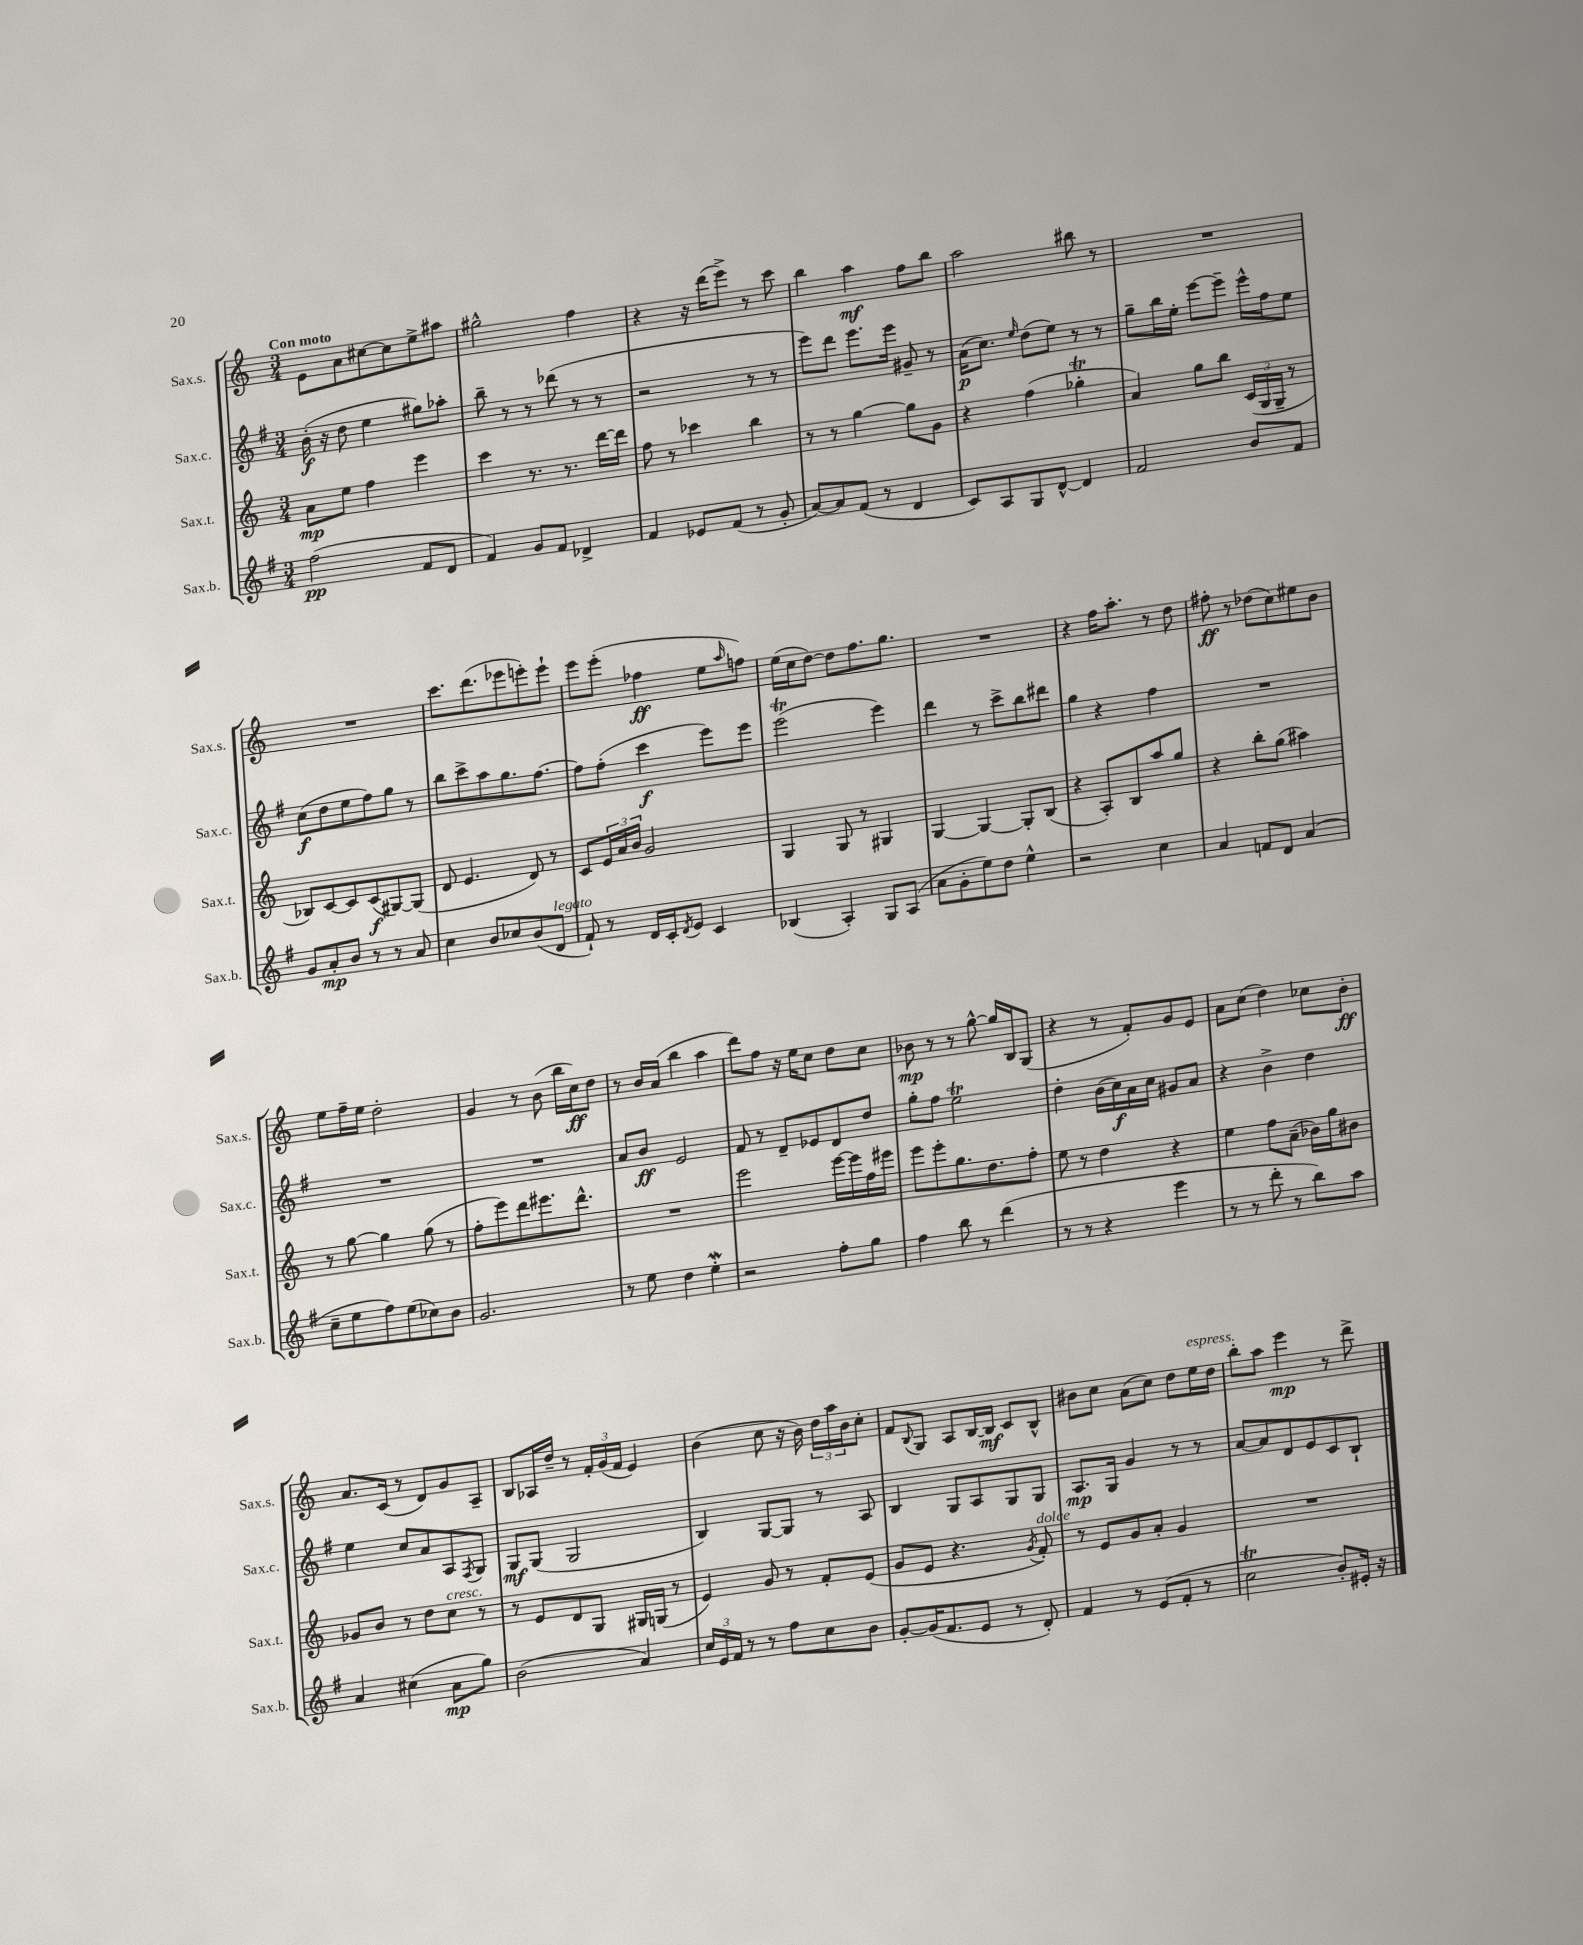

**kern	**kern	**kern	**kern
*staff4	*staff3	*staff2	*staff1
*clefG2	*clefG2	*clefG2	*clefG2
*k[f#]	*k[]	*k[f#]	*k[]
*M3/4	*M3/4	*M3/4	*M3/4
(2ff#	8a	(16b'	8e
.	.	16r	.
.	8ee	8dd	8a
.	4ff	4ee	[8cc#
.	.	.	8cc#]
8f#	4eee	8gg#)	8ee^
8d	.	8aa-'	8aa#
=	=	=	=
4f#)	4ccc	8bb~	2gg#^^
.	.	8r	.
8g	8.r	8r	.
8f#	.	(8ddd-	.
.	8.r	.	.
4d-^	.	8r	4ff
.	[16ddd	8r	.
.	16ddd]	.	.
=	=	=	=
4f#	8ff	2r	4r
.	8r	.	.
8e-	4ccc-	.	16r
.	.	.	(16ddd
(8f#	.	.	8eee^)
8r	4bb	8r	8r
8g'	.	8r	8ccc
=	=	=	=
[8a)	8r	8eee)	4bb
8a]	8r	8ddd	.
(8f#	[4gg	8.eee	4aa
8r	.	.	.
.	.	16eee	.
4d	8gg]	8g#~	8ff
.	8g	8r	8bb
=	=	=	=
8c)	4r	(16a	2aa
.	.	8.cc)	.
8A	.	.	.
.	.	16qqee	.
8G	(4ff	(8dd	.
[8d^^	.	8ee)	.
4d]	4gg-'	8r	8bb#
.	.	8r	8r
=	=	=	=
2f#	4a)	8gg~	2.r
.	.	16bb	.
.	.	16ee'	.
.	8gg	[8eee	.
.	8bb	8eee~]	.
8b	(24c	16eee^^	.
.	24G	.	.
.	.	16ff#	.
.	24G~	.	.
8f#	8r	8ee	.
=	=	=	=
8g	8B-)	(8cc	2.r
8a'	[8c	8dd	.
8b	8c]	8ee	.
8r	(8c	8ff#)	.
8r	[8G#)	8gg	.
8a	(8G#]	8r	.
=	=	=	=
4cc	8d	8bb	8.ccc
.	4.e	8ccc^	.
.	.	.	(8.ddd
8b	.	8aa	.
8cc-	.	8.gg	8eee-
(8b	8d)	.	8eee')
.	.	[8.ff#	.
8d	8r	.	8eee`
=	=	=	=
8f#`)	8c	8ff#]	8eee
8r	24e	(8ff#'	(8eee'
.	24a	.	.
.	24b	.	.
16d	2g	4ccc	4ff-
16c'	.	.	.
8qd	.	.	.
8e	.	.	.
4c	.	8eee)	8ee
.	.	.	16qqaa
.	.	8eee	8ff)
=	=	=	=
(4B-	4G	(2eee	(16ee
.	.	.	16cc
.	.	.	[8dd)
4A')	8G	.	8dd]
.	8r	.	8.ff
8G	4G#	4eee)	.
.	.	.	8.gg
(8A	.	.	.
=	=	=	=
8a	[4G	4ddd	2.r
8g'	.	.	.
8ee)	4G_	8r	.
8dd	.	8ccc^	.
4ee^^	8G']	8bb	.
.	(8B	8ddd#	.
=	=	=	=
2r	4r	4gg	4r
.	8A')	4r	16ff
.	.	.	8.aa'
.	8B	.	.
4cc	8aa	4ff#	8r
.	8gg	.	8dd
=	=	=	=
4a	4r	2.r	8ff#'
.	.	.	8r
8f	8bb'	.	(8dd-
8d	(8gg	.	8cc)
(4a	4aa#)	.	8ee#
.	.	.	8b
=	=	=	=
8cc~	8r	2.r	8ee
8ee	[8gg	.	16ff~
.	.	.	16ee
8ff#)	4gg]	.	2dd'
(8ee	.	.	.
8cc-)	(8gg	.	.
8b	8r	.	.
=	=	=	=
2.g	8ff'	2.r	4g
.	8eee)	.	.
.	8ddd	.	8r
.	8.eee#	.	(8b
.	.	.	16bb
.	8.ddd^^	.	16cc)
.	.	.	8dd
=	=	=	=
8r	2.r	8a	8r
8ee	.	8b	16b
.	.	.	(16a
4dd	.	2e	4bb
4ee'	.	.	4aa
=	=	=	=
2r	2eee	8f#	8ddd)
.	.	8r	8ff
.	.	8d~	16r
.	.	.	16ee
.	.	8e-	8cc
8ff#'	[16eee	8d	8dd
.	16eee]	.	.
8gg	16ff	8dd	8cc
.	16eee#	.	.
=	=	=	=
4ff#	8eee	8gg'	8b-
.	8eee'	8ff#	8r
8bb	8.gg	2ee	8r
8r	.	.	[8gg^^
.	8.dd	.	.
(4ddd	.	.	16gg]
.	.	.	16B
.	8ff'	.	(8G
=	=	=	=
8r	8ee	4dd'	4r
8r	8r	.	.
4r	4dd	(16b	8r
.	.	16cc)	.
.	.	16a	8f')
.	.	16cc	.
4eee	4r	8g#	8g
.	.	8a	8e
=	=	=	=
8r	4ee	4r	8a
8r	.	.	(8cc
8ddd'	8ff	4b^	4dd)
8r	(8a~	.	.
8bb)	16b-)	4dd	8cc-
.	16gg	.	.
8aa	8b#	.	8b'
=	=	=	=
4a	8g-	4ee	8.a
.	8b	.	.
.	.	.	(16c
(4cc#	8r	8cc	8r
.	8dd	8a	8d)
8a	8cc	8A	8g
.	.	8qF#	.
8gg)	8r	8G	8A~
=	=	=	=
(2b	8r	8G	8B
.	8e	(8G	16A-
.	.	.	16dd~
.	8d	2G	8r
.	8G	.	24f'
.	.	.	(24g
.	.	.	24f
4a)	16G#	.	4e)
.	(16G	.	.
.	8r	.	.
=	=	=	=
24cc	4e)	4B)	(4b
24e	.	.	.
24f#	.	.	.
8r	.	.	.
8r	8g	[8G	8cc
8ff#	8r	8G]	16r
.	.	.	16b)
8cc	8f'	8r	24dd
.	.	.	24aa
.	.	.	24b
8b	(8e	8A	8cc'
=	=	=	=
[8g'	8g	4B	8f
.	.	.	8qqB
(16g]	8e	.	8G
8.f#	.	.	.
.	4.r	8G	8A
8e	.	8A	[16B
.	.	.	16B]
8r	.	8G	8c
.	8qg	.	.
8d')	8f')	8G	8B^^
=	=	=	=
4f#	8r	8.A	8b#
.	8e	.	8cc
.	.	16G	.
8r	8g	4g	(8a
(8e	8a'	.	8cc)
8f#'	4g	8r	8dd
8r	.	8r	16ee
.	.	.	16dd
=	=	=	=
2cc	2.r	[8a	8bb'
.	.	8a]	8aa
.	.	8d	4eee
.	.	8e	.
8b')	.	8c	8r
16e#'	.	8B`	8ddd^
16r	.	.	.
==	==	==	==
*-	*-	*-	*-
